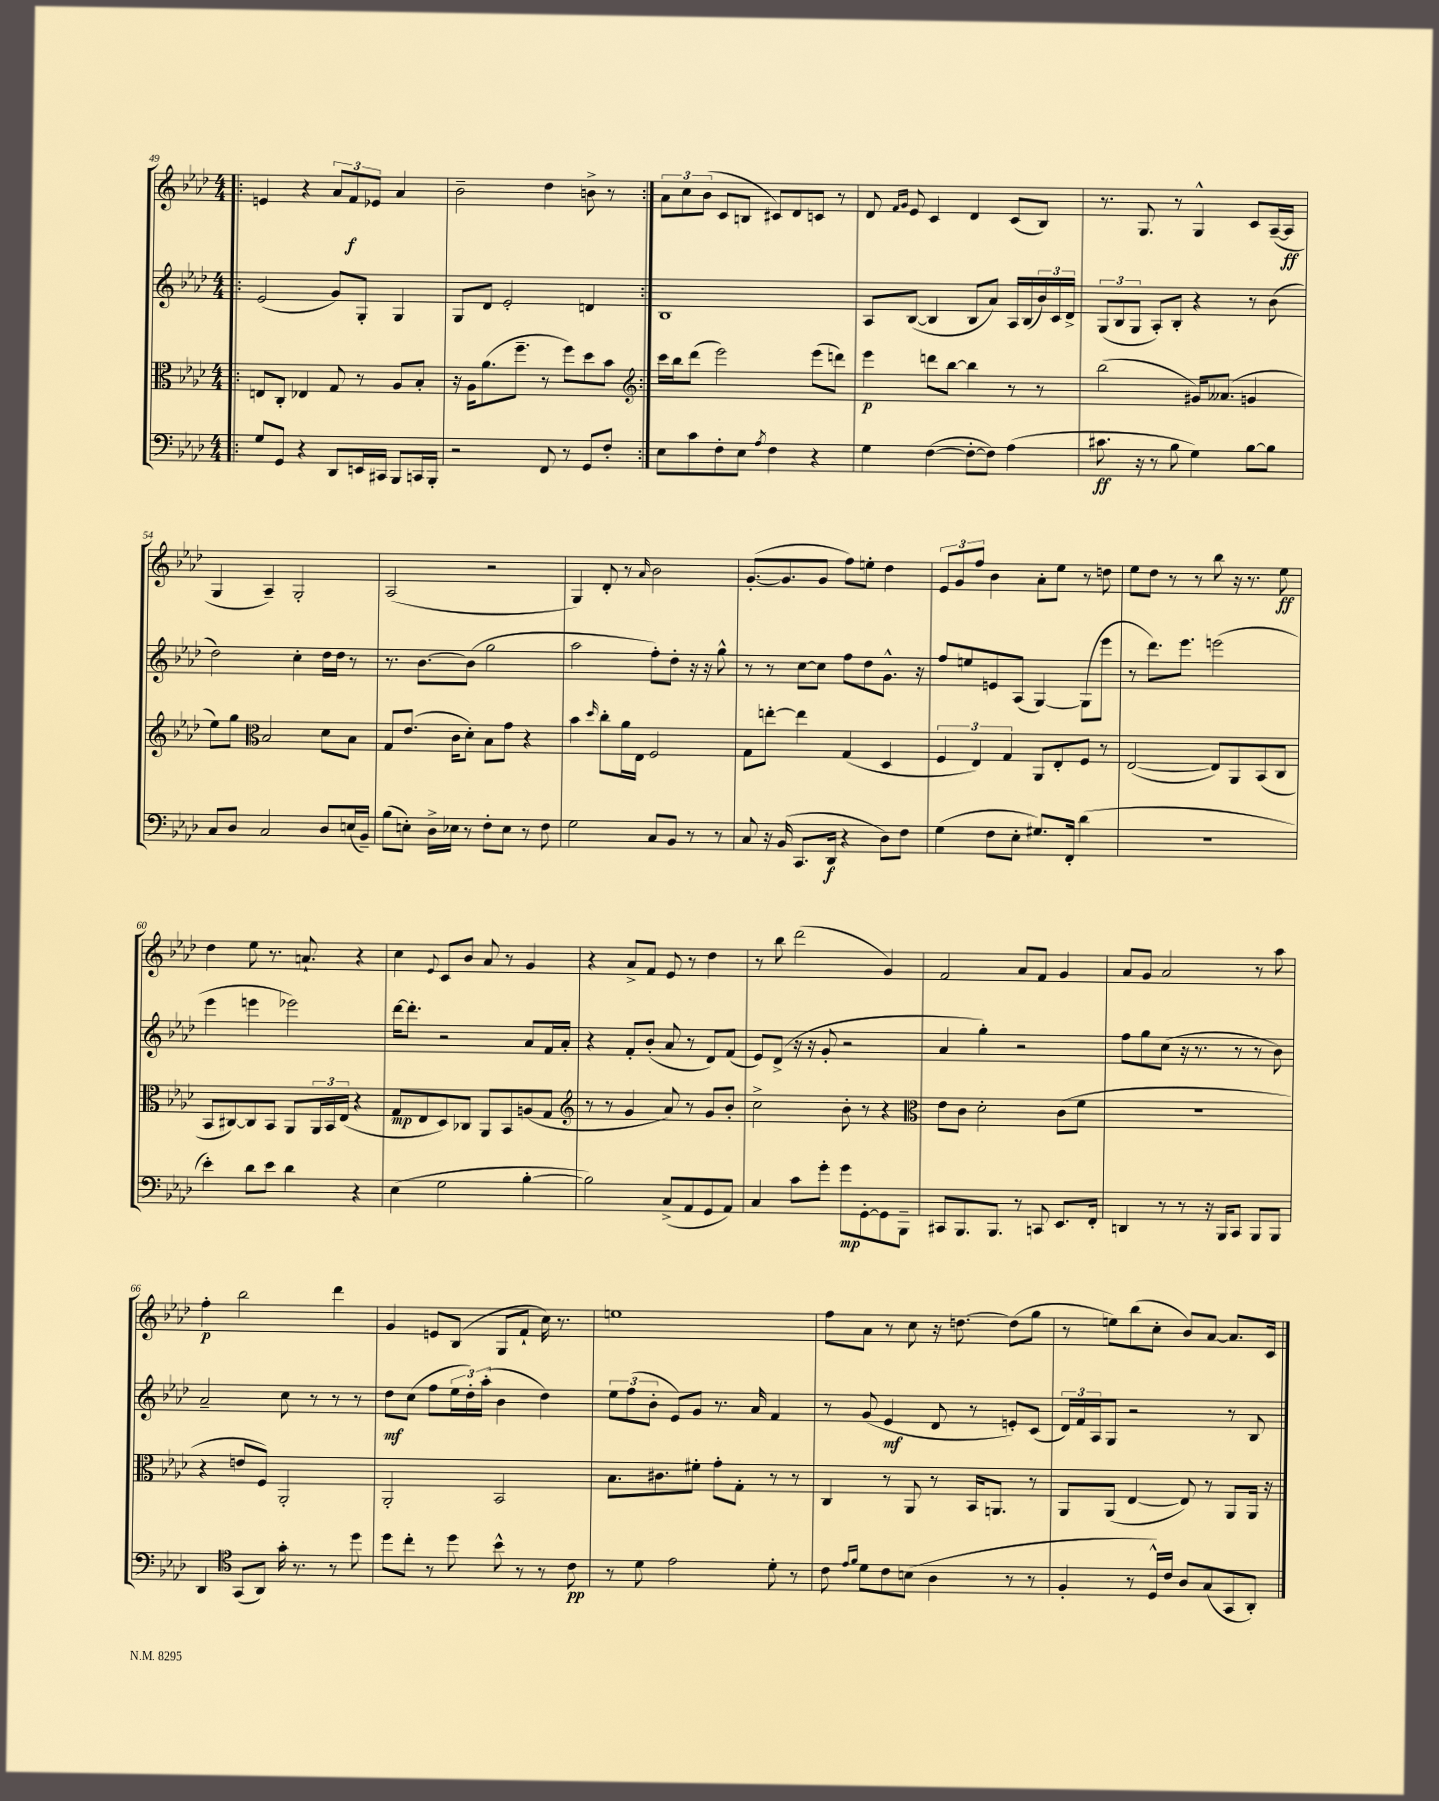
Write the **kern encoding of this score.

**kern	**dynam	**kern	**dynam	**kern	**dynam	**kern	**dynam
*part4	*part4	*part3	*part3	*part2	*part2	*part1	*part1
*staff4	*staff4	*staff3	*staff3	*staff2	*staff2	*staff1	*staff1
*clefF4	*	*clefC3	*	*clefG2	*	*clefG2	*
*k[b-e-a-d-]	*	*k[b-e-a-d-]	*	*k[b-e-a-d-]	*	*k[b-e-a-d-]	*
*M4/4	*	*M4/4	*	*M4/4	*	*M4/4	*
=49!|:	=49!|:	=49!|:	=49!|:	=49!|:	=49!|:	=49!|:	=49!|:
8G/L	.	8En/L	.	(2e-/	.	4en/	.
8GG/J	.	8C'/J	.	.	.	.	.
4r	.	4E-X/	.	.	.	4r	.
8DD-/L	.	8G/	.	8g/L)	.	12a-/L	.
.	.	.	.	.	.	12f/	f
16EEn/L	.	8r	.	8G'/J	.	.	.
.	.	.	.	.	.	12e-X/J	.
16CC#X/JJ	.	.	.	.	.	.	.
8BBB-/L	.	8A-/L	.	4G/	.	4a-/	.
16CCn/L	.	8B-'/J	.	.	.	.	.
16BBB-'/JJ	.	.	.	.	.	.	.
=50	=50	=50	=50	=50	=50	=50	=50
2r	.	16r	.	8G/L	.	2b-~\	.
.	.	16A-\KL	.	.	.	.	.
.	.	(8.a-\	.	8d-/J	.	.	.
.	.	.	.	2e-'/	.	.	.
.	.	8.ff~\J	.	.	.	.	.
8FF/	.	8r	.	.	.	4dd-\	.
8r	.	8ff\L)	.	.	.	.	.
8GG/L	.	8dd-\	.	4dn/	.	8bn^\	.
8F'/J	.	8b-\J	.	.	.	8r	.
=51:|!	=51:|!	=51:|!	=51:|!	=51:|!	=51:|!	=51:|!	=51:|!
*	*	*clefG2	*	*	*	*	*
8E-\L	.	16ccc\LL	.	1B-	.	12a-\L	.
.	.	16bb-\J	.	.	.	.	.
.	.	.	.	.	.	12cc\	.
8c\	.	(8ddd-\J	.	.	.	.	.
.	.	.	.	.	.	(12b-\J	.
8F'\	.	2eee-\)	.	.	.	8c/L	.
8E-\J	.	.	.	.	.	8Bn/J	.
8qA-/	.	.	.	.	.	.	.
4F\	.	.	.	.	.	8c#X/L)	.
.	.	.	.	.	.	8d-/	.
4r	.	(8eee-\L	.	.	.	8cn/J	.
.	.	8dddn\J)	.	.	.	8r	.
=52	=52	=52	=52	=52	=52	=52	=52
4G\	.	4eee-\	p	8A-/L	.	8d-/	.
.	.	.	.	.	.	16qqf/LL	.
.	.	.	.	.	.	16qqg/JJ	.
.	.	.	.	([8B-/J	.	8e-/	.
([4F\	.	8dddn\L	.	4B-/]	.	4c/	.
.	.	[8bb-\J	.	.	.	.	.
8F'\L_	.	4bb-\]	.	8B-/L	.	4d-/	.
8F\J])	.	.	.	8a-/J)	.	.	.
(4A-\	.	8r	.	16A-/LL	.	(8c/L	.
.	.	.	.	(16B-/	.	.	.
.	.	8r	.	24b-/)	.	8B-/J)	.
.	.	.	.	24c/	.	.	.
.	.	.	.	24d-^/JJ	.	.	.
=53	=53	=53	=53	=53	=53	=53	=53
8.c#X\	ff	(2bb-\	.	(12G/L	.	8.r	.
.	.	.	.	12B-/	.	.	.
.	.	.	.	12G/J	.	.	.
16r	.	.	.	.	.	8.G/	.
8r	.	.	.	8A-'/L)	.	.	.
8B-\	.	.	.	8B-'/J	.	8r	.
4G\)	.	16g#X/KL)	.	4r	.	4G^^/	.
.	.	(8.a--X/J	.	.	.	.	.
[8B-\L	.	4gn/	.	8r	.	8c/L	.
8B-\J]	.	.	.	(8b-\	.	([16A-~/L	.
.	.	.	.	.	.	16A-/JJ]	ff
!!LO:LB:g=z
=54	=54	=54	=54	=54	=54	=54	=54
8C/L	.	8ee-\L)	.	2dd-\)	.	4G/	.
8D-/J	.	8gg\J	.	.	.	.	.
*	*	*clefC3	*	*	*	*	*
2C/	.	2B-/	.	.	.	4A-~/)	.
.	.	.	.	4cc'\	.	2G'/	.
8D-/L	.	8d-\L	.	16dd-\LL	.	.	.
.	.	.	.	16dd-\JJ	.	.	.
(16En/L	.	8B-\J	.	8r	.	.	.
16BB-~/JJ)	.	.	.	.	.	.	.
=55	=55	=55	=55	=55	=55	=55	=55
(8B-\L	.	8G/L	.	8.r	.	(2A-/	.
8En'\J)	.	(8.e-/J	.	.	.	.	.
.	.	.	.	[8.b-\L	.	.	.
16D-^\LL	.	.	.	.	.	.	.
16E-X\JJ	.	16c\KL	.	.	.	.	.
8r	.	8d-'\J)	.	(8b-\J]	.	.	.
8F'\L	.	8B-\L	.	2gg\	.	2r	.
8E-\J	.	8g\J	.	.	.	.	.
8r	.	4r	.	.	.	.	.
8F\	.	.	.	.	.	.	.
=56	=56	=56	=56	=56	=56	=56	=56
2G\	.	4b-\	.	2aa-\	.	4G/)	.
.	.	16qqdd-/	.	.	.	.	.
.	.	8cc'\L	.	.	.	8d-'/	.
.	.	16a-\L	.	.	.	8r	.
.	.	16E-\JJ	.	.	.	.	.
.	.	.	.	.	.	16qqa-/	.
8C/L	.	2F/	.	8ff'\L)	.	2b-\	.
8BB-/J	.	.	.	8dd-'\J	.	.	.
8r	.	.	.	16r	.	.	.
.	.	.	.	16r	.	.	.
8r	.	.	.	8gg^^\	.	.	.
=57	=57	=57	=57	=57	=57	=57	=57
8C/	.	8G\L	.	8r	.	([8.g'/L	.
16r	.	[8een'\J	.	8r	.	.	.
(16BB-/	.	.	.	.	.	8.g/]	.
8.CC/L	.	4ee\]	.	[8cc\L	.	.	.
.	.	.	.	8cc\J]	.	8g/J	.
16DD-/Jk	f	.	.	.	.	.	.
4r	.	(4G/	.	8ff\L	.	8ff\L)	.
.	.	.	.	8dd-\	.	8een'\J	.
8D-\L)	.	4D-/	.	8.g^^\J	.	4dd-\	.
8F\J	.	.	.	.	.	.	.
.	.	.	.	16r	.	.	.
=58	=58	=58	=58	=58	=58	=58	=58
(4G\	.	6F/	.	8ff/L	.	12e-/L	.
.	.	.	.	.	.	12g/	.
.	.	.	.	8een/	.	.	.
.	.	6E-/)	.	.	.	12ff/J	.
8F\L	.	.	.	8en/	.	4b-\	.
.	.	6G/	.	.	.	.	.
8E-'\J	.	.	.	(8A-/J	.	.	.
8.G#X/L)	.	8AA-/L	.	[4G/)	.	8a-'\L	.
.	.	8E-'/	.	.	.	8ee-\J	.
16FF'/Jk	.	.	.	.	.	.	.
(4d-\	.	8F/J	.	(8G\L]	.	8r	.
.	.	8r	.	8eee-\J	.	8ddn\	.
=59	=59	=59	=59	=59	=59	=59	=59
1r	.	([2E-/	.	8r	.	8ee-\L	.
.	.	.	.	8.ddd-\L)	.	8dd-\J	.
.	.	.	.	.	.	8r	.
.	.	.	.	8.eee-\J	.	.	.
.	.	.	.	.	.	8r	.
.	.	8E-/L])	.	(2eeen\	.	8bb-\	.
.	.	8AA-/	.	.	.	16r	.
.	.	.	.	.	.	8.r	.
.	.	(8BB-/	.	.	.	.	.
.	.	8C/J	.	.	.	8ee-\	ff
!!LO:LB:g=z
=60	=60	=60	=60	=60	=60	=60	=60
4e-'\)	.	8BB-/L	.	4eee-\	.	4dd-\	.
.	.	[8C#X/)	.	.	.	.	.
8d-\L	.	8C#/]	.	4eeen\	.	8ee-\	.
8e-\J	.	8BB-/J	.	.	.	8.r	.
4d-\	.	8AA-/L	.	2eee-X\)	.	.	.
.	.	.	.	.	.	8.an`/	.
.	.	24AA-/L	.	.	.	.	.
.	.	24BB-/	.	.	.	.	.
.	.	(24E-/JJ	.	.	.	.	.
4r	.	4r	.	.	.	4r	.
=61	=61	=61	=61	=61	=61	=61	=61
(4E-\	.	8G/L	mp	[16ddd-\KL	.	4cc\	.
.	.	.	.	8.ddd-'\J]	.	.	.
.	.	8E-/	.	.	.	.	.
.	.	.	.	.	.	8qqe-/	.
2G\	.	8D-/)	.	2r	.	8c/L	.
.	.	8C-X/J	.	.	.	8b-/J	.
.	.	8AA-/L	.	.	.	8a-/	.
.	.	8BB-/	.	.	.	8r	.
[4B-'\	.	(8An/	.	8a-/L	.	4g/	.
.	.	8G/J	.	16f/L	.	.	.
.	.	.	.	16a-'/JJ	.	.	.
=62	=62	=62	=62	=62	=62	=62	=62
*	*	*clefG2	*	*	*	*	*
2B-\])	.	8r	.	4r	.	4r	.
.	.	8r	.	.	.	.	.
.	.	4g/	.	8f'/L	.	8a-^/L	.
.	.	.	.	(8b-'/J	.	8f/J	.
(8C^/L	.	8a-/)	.	8a-/	.	8e-/	.
8AA-/	.	8r	.	8r	.	8r	.
8GG/	.	8g/L	.	8d-/L)	.	4dd-\	.
8AA-/J)	.	8b-'/J	.	(8f/J	.	.	.
=63	=63	=63	=63	=63	=63	=63	=63
4C/	.	2cc^\	.	8e-/L)	.	8r	.
.	.	.	.	(8d-^/J	.	8bb-\	.
8c\L	.	.	.	16r	.	(2ddd-\	.
.	.	.	.	16r	.	.	.
8g'\J	.	.	.	8g'/	.	.	.
8g\L	mp	8b-'\	.	2r	.	.	.
[8GG'\	.	8r	.	.	.	.	.
8GG\]	.	4r	.	.	.	4g/)	.
8BBB-~\J	.	.	.	.	.	.	.
=64	=64	=64	=64	=64	=64	=64	=64
*	*	*clefC3	*	*	*	*	*
8CC#X/L	.	8e-\L	.	4a-/	.	2f/	.
8.BBB-/	.	8c\J	.	.	.	.	.
.	.	2d-'\	.	4gg'\)	.	.	.
8.BBB-/J	.	.	.	.	.	.	.
8r	.	.	.	2r	.	8a-/L	.
8CCn/	.	.	.	.	.	8f/J	.
8.EE-/L	.	(8c\L	.	.	.	4g/	.
.	.	8f\J	.	.	.	.	.
16FF'/Jk	.	.	.	.	.	.	.
=65	=65	=65	=65	=65	=65	=65	=65
4DDn/	.	1r	.	8ff\L	.	8a-/L	.
.	.	.	.	8gg\	.	8g/J	.
8r	.	.	.	(8cc\J	.	2a-/	.
8r	.	.	.	16r	.	.	.
.	.	.	.	8.r	.	.	.
16r	.	.	.	.	.	.	.
16BBB-/KL	.	.	.	.	.	.	.
8CC/J	.	.	.	8r	.	.	.
8BBB-/L	.	.	.	8r	.	8r	.
8BBB-/J	.	.	.	8b-\)	.	8aa-\	.
!!LO:LB:g=z
=66	=66	=66	=66	=66	=66	=66	=66
4DD-/	.	4r	.	2a-~/	.	4ff'\	p
*clefC4	*	*	*	*	*	*	*
(8GG/L	.	8en/L	.	.	.	2bb-\	.
8AA-/J)	.	8F/J)	.	.	.	.	.
16g'\	.	2AA-'/	.	8cc\	.	.	.
8.r	.	.	.	.	.	.	.
.	.	.	.	8r	.	.	.
8r	.	.	.	8r	.	4ddd-\	.
8dd-\	.	.	.	8r	.	.	.
=67	=67	=67	=67	=67	=67	=67	=67
8dd-\L	.	2AA-'/	.	8dd-\L	mf	4g/	.
8cc'\J	.	.	.	(8cc\J	.	.	.
8r	.	.	.	8ff\L	.	8en/L	.
8dd-\	.	.	.	24ee-\L	.	(8B-/J	.
.	.	.	.	24dd-'\)	.	.	.
.	.	.	.	(24aa-'\JJ	.	.	.
8b-^^\	.	2BB-/	.	4b-\	.	8G/L	.
8r	.	.	.	.	.	8f`/J	.
8r	.	.	.	4dd-\)	.	16cc\)	.
.	.	.	.	.	.	8.r	.
8c\	pp	.	.	.	.	.	.
=68	=68	=68	=68	=68	=68	=68	=68
8r	.	8.B-\L	.	12ee-\L	.	1een	.
.	.	.	.	(12ff\	.	.	.
8d-\	.	.	.	.	.	.	.
.	.	.	.	12b-'\J	.	.	.
.	.	8.c#X\	.	.	.	.	.
2e-\	.	.	.	8e-/L)	.	.	.
.	.	8f#X'\J	.	8g/J	.	.	.
.	.	8g'\L	.	8.r	.	.	.
.	.	8G'\J	.	.	.	.	.
.	.	.	.	16a-/	.	.	.
8d-'\	.	8r	.	4f/	.	.	.
8r	.	8r	.	.	.	.	.
=69	=69	=69	=69	=69	=69	=69	=69
8c\	.	4C/	.	8r	.	8ff\L	.
16qqe-/LL	.	.	.	.	.	.	.
16qqf/JJ	.	.	.	.	.	.	.
8d-\L	.	.	.	(8g/	.	8a-\J	.
8c\	.	8r	.	4e-/	mf	8r	.
(8Bn\J	.	8AA-/	.	.	.	8cc\	.
4A-\	.	8r	.	8d-/	.	16r	.
.	.	.	.	.	.	[8.ddn\	.
.	.	16BB-/KL	.	8r	.	.	.
.	.	8.AAn/J	.	.	.	.	.
8r	.	.	.	8en'/L)	.	(8dd\L]	.
8r	.	8r	.	(8c/J	.	8gg\J	.
=70	=70	=70	=70	=70	=70	=70	=70
4F'/	.	8AA-/L	.	24d-/LL)	.	8r	.
.	.	.	.	24f/	.	.	.
.	.	.	.	24A-/J	.	.	.
.	.	(8AA-/J	.	8G/J	.	8een\L)	.
8r	.	[4E-/	.	2r	.	(8bb-\	.
16D-^^/LL)	.	.	.	.	.	8cc'\J	.
16c/JJ	.	.	.	.	.	.	.
8A-/L	.	8E-/])	.	.	.	8b-/L)	.
(8G/	.	8r	.	.	.	[8a-/J	.
8GG/	.	8AA-/L	.	8r	.	8.a-/L]	.
8AA-'/J)	.	16AA-/Jk	.	8B-/	.	.	.
.	.	16r	.	.	.	16c/Jk	.
==	==	==	==	==	==	==	==
*-	*-	*-	*-	*-	*-	*-	*-
